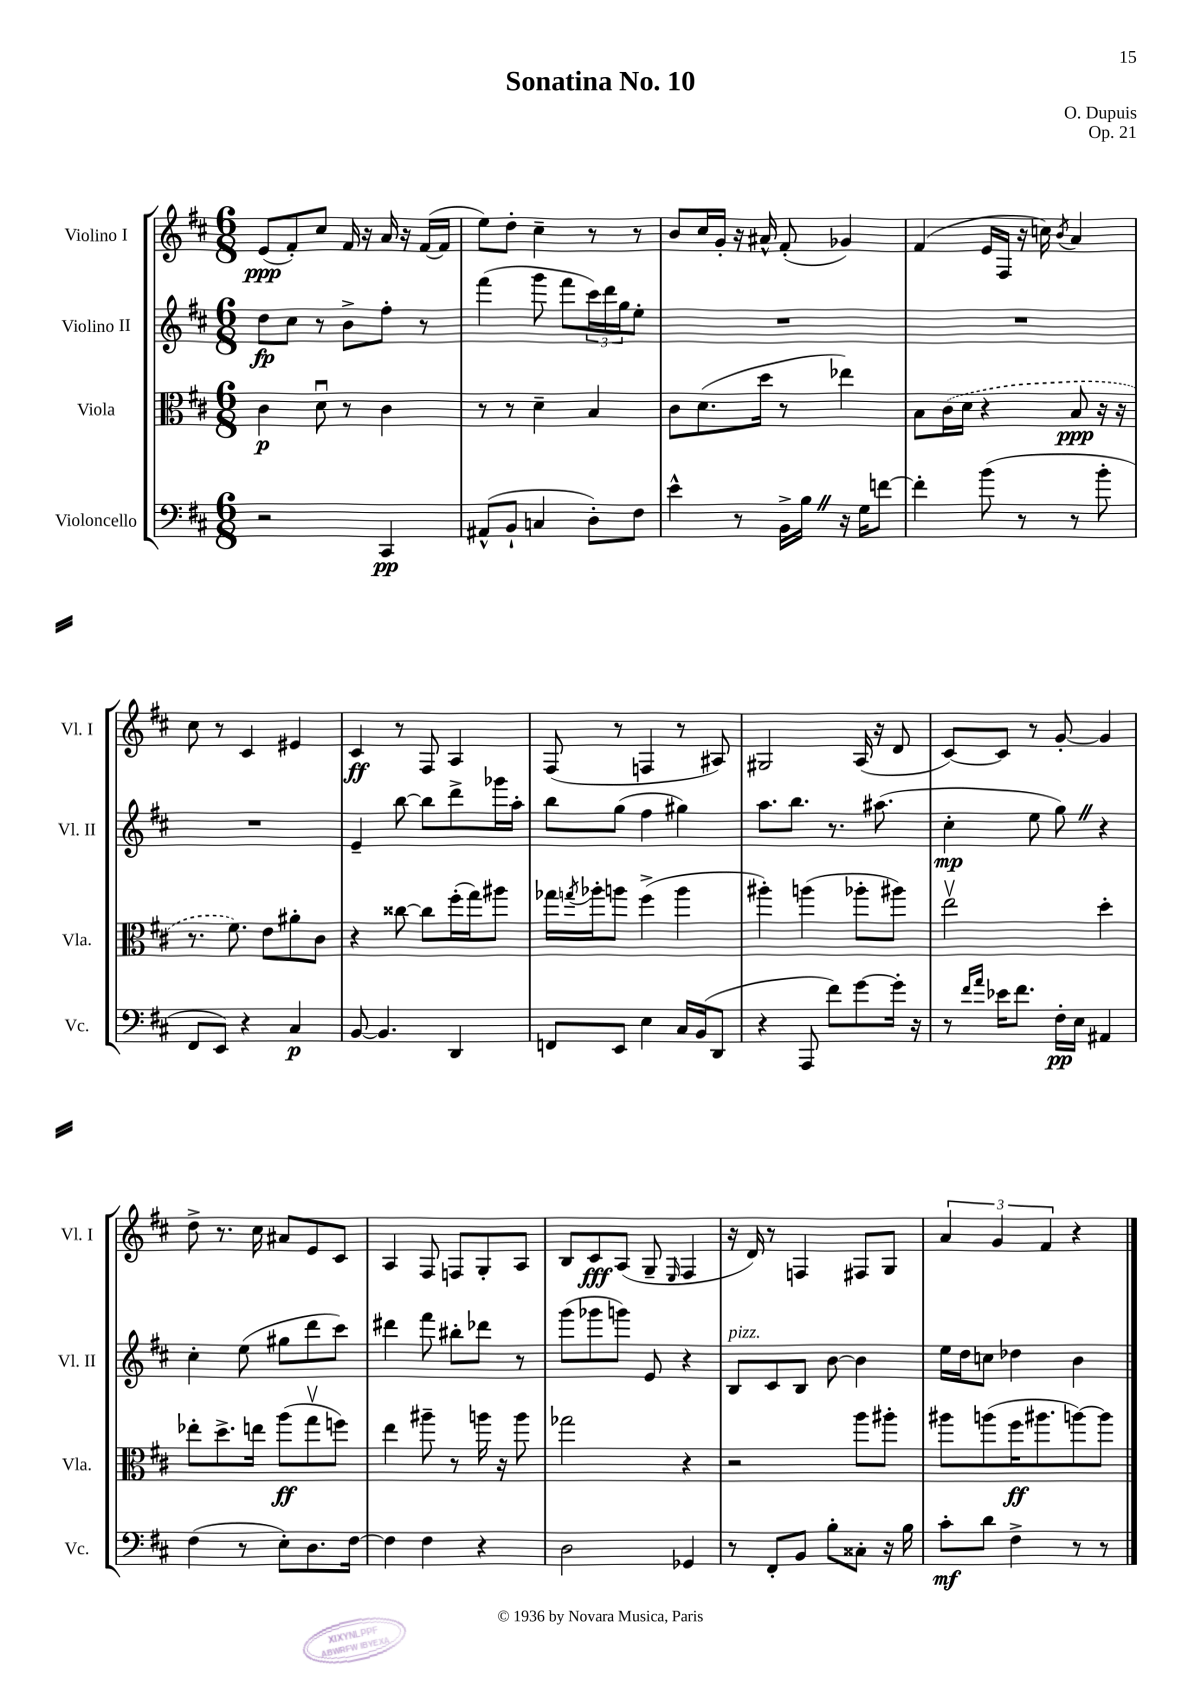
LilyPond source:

\header { title = "Sonatina No. 10" composer = "O. Dupuis" opus = "Op. 21" }
<<
\new StaffGroup <<
\new Staff = "s0" \with { instrumentName = "Violino I" shortInstrumentName = "Vl. I" } {
    \clef treble \key d \major \numericTimeSignature \time 6/8
    e'8\ppp( fis'8-.) cis''8 fis'16 r16 a'16 r16 fis'16~( fis'16 |
    e''8) d''8-. cis''4-- r8 r8 |
    b'8 cis''16 g'16-. r16 ais'16-^ fis'8-.( ges'4) |
    fis'4( e'16 fis16 r16 c''16) \acciaccatura { b'8 } a'4 |
    cis''8 r8 cis'4 eis'4 |
    cis'4\ff r8 fis8 a4 |
    fis8( r8 f4 r8 ais8) |
    gis2 a16( r16 d'8 |
    cis'8~) cis'8 r8 g'8~-. g'4 |
    d''8-> r8. cis''16 ais'8 e'8 cis'8 |
    a4 fis8 f8 g8-. a8 |
    b8 cis'8\fff a8( g8-- \grace { e16 } fis4 |
    r16 d'16) r8 f4 fis8 g8 |
    \tuplet 3/2 { a'4 g'4 fis'4 } r4 \bar "|." |
}
\new Staff = "s1" \with { instrumentName = "Violino II" shortInstrumentName = "Vl. II" } {
    \clef treble \key d \major \numericTimeSignature \time 6/8
    d''8\fp cis''8 r8 b'8-> fis''8-. r8 |
    fis'''4( g'''8 fis'''8 \tuplet 3/2 { cis'''16) d'''16 g''16 } e''8-. |
    R2. |
    R2. |
    R2. |
    e'4-- b''8~ b''8 d'''8-> ges'''16 a''16-. |
    b''8 g''8( fis''4 gis''4) |
    a''8. b''8. r8. ais''8.( |
    cis''4-.\mp e''8 g''8) \once \override BreathingSign.text = \markup { \musicglyph "scripts.caesura.straight" } \breathe r4 |
    cis''4-. e''8( gis''8 d'''8 cis'''8) |
    dis'''4 fis'''8 bis''8-. des'''8 r8 |
    g'''8( ges'''8 g'''8) e'8 r4 |
    b8^\markup { \italic "pizz." } cis'8 b8 b'8~ b'4 |
    e''16 d''16 c''8 des''4 b'4 \bar "|." |
}
\new Staff = "s2" \with { instrumentName = "Viola" shortInstrumentName = "Vla." } {
    \clef alto \key d \major \numericTimeSignature \time 6/8
    cis'4\p d'8\downbow r8 cis'4 |
    r8 r8 d'4-- b4 |
    cis'8 d'8.( d''16 r8 ees''4) |
    b8 \once \slurDashed cis'16( d'16 r4 b8\ppp r16 r16 |
    r8. fis'8.) e'8 ais'8-. cis'8 |
    r4 cisis''8~ cisis''8 fis''16-.( g''16) ais''8 |
    ges''16 \acciaccatura { g''8 } aes''16-. a''8 fis''4->( a''4 |
    ais''4-.) a''4( aes''8-. ais''8) |
    e''2\upbow d''4-. |
    ees''8-. d''8.-> e''16 a''8\ff( g''8\upbow f''8) |
    e''4 ais''8-- r8 a''16 r16 a''8 |
    ges''2 r4 |
    r2 a''8 ais''8-. |
    ais''8 a''8( fis''16\ff ais''8. a''8~) a''8 \bar "|." |
}
\new Staff = "s3" \with { instrumentName = "Violoncello" shortInstrumentName = "Vc." } {
    \clef bass \key d \major \numericTimeSignature \time 6/8
    r2 cis,4\pp |
    ais,8-^( b,8-! c4 d8-.) fis8 |
    e'4-^ r8 b,16-> b16 \once \override BreathingSign.text = \markup { \musicglyph "scripts.caesura.straight" } \breathe r16 g16 f'8~ |
    f'4-. b'8( r8 r8 b'8-. |
    fis,8 e,8) r4 cis4\p |
    b,8~ b,4. d,4 |
    f,8 e,8 e4 cis16 b,16( d,8 |
    r4 a,,8 fis'8) g'8~ g'16-. r16 |
    r8 \grace { fis'16 a'16 } ees'16 fis'8. fis16-.\pp e16 ais,4 |
    fis4( r8 e8-.) d8. fis16~ |
    fis4 fis4 r4 |
    d2 ges,4 |
    r8 fis,8-. b,8 b8-. cisis8-. r16 b16 |
    cis'8-.\mf d'8 fis4-> r8 r8 \bar "|." |
}
>>
>>
\layout { \context { \Score \remove "Bar_number_engraver" } }
